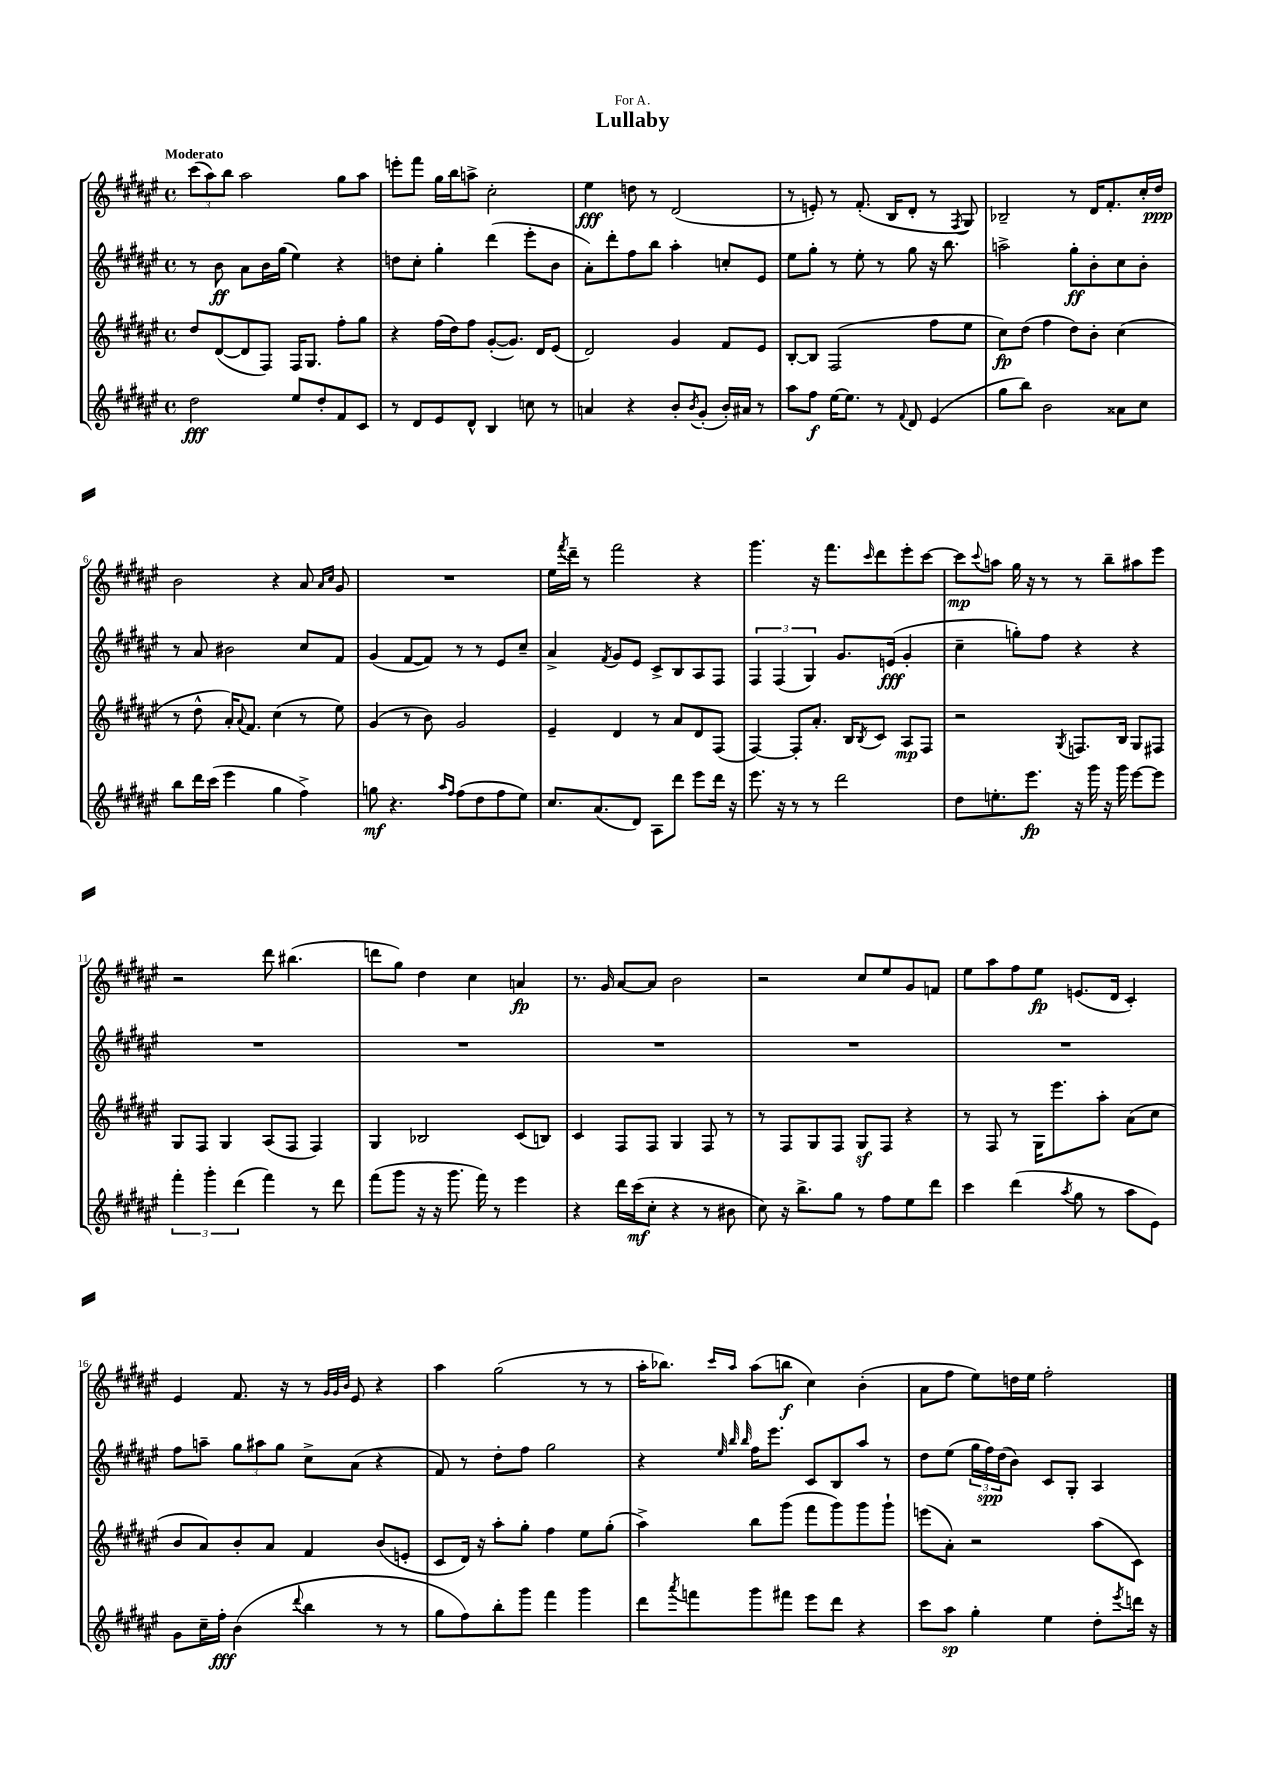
\header { title = "Lullaby" dedication = "For A." }
<<
\new StaffGroup <<
\new Staff = "s0" {
    \clef treble \key fis \major \defaultTimeSignature \time 4/4 \tempo "Moderato"
    \tuplet 3/2 { cis'''8( ais''8) b''8 } ais''2 gis''8 ais''8 |
    e'''8-. fis'''8 gis''16 b''16 a''8-> cis''2-. |
    eis''4\fff d''8 r8 dis'2( |
    r8 e'8-.) r8 fis'8.-.( b16 dis'8-. r8 \acciaccatura { fis8 } gis8) |
    bes2-- r8 dis'16 fis'8.-. cis''16-. dis''16\ppp |
    b'2 r4 ais'8 \grace { ais'16 cis''16 } gis'8 |
    R1 |
    eis''16 \acciaccatura { fis'''8 } dis'''16-- r8 fis'''2 r4 |
    gis'''4. r16 fis'''8. \grace { cis'''16 } dis'''8 eis'''8-. cis'''8~ |
    cis'''8\mp \appoggiatura { cis'''8 } a''8 gis''16 r16 r8 r8 b''8-- ais''8 eis'''8 |
    r2 dis'''8 bis''4.( |
    d'''8 gis''8) dis''4 cis''4 a'4\fp |
    r8. gis'16 ais'8~ ais'8 b'2 |
    r2 cis''8 eis''8 gis'8 f'8 |
    eis''8 ais''8 fis''8 eis''8\fp e'8.( dis'16 cis'4-.) |
    eis'4 fis'8. r16 r8 \grace { gis'32 gis'32 b'32 } eis'8 r4 |
    ais''4 gis''2( r8 r8 |
    ais''16-. bes''8.) \grace { cis'''16 ais''16 } ais''8( b''8\f cis''4) b'4-.( |
    ais'8 fis''8 eis''8) d''16 eis''16 fis''2-. \bar "|." |
}
\new Staff = "s1" {
    \clef treble \key fis \major \defaultTimeSignature \time 4/4
    r8 b'8\ff ais'8 b'16 gis''16( eis''4) r4 |
    d''8 cis''8-. gis''4-. dis'''4( eis'''8-. b'8 |
    ais'8-.) dis'''8-. fis''8 b''8 ais''4-. c''8-. eis'8 |
    eis''8 gis''8-. r8 eis''8-. r8 gis''8 r16 b''8. |
    a''2-> gis''8-.\ff b'8-. cis''8 b'8-. |
    r8 ais'8 bis'2 cis''8 fis'8 |
    gis'4( fis'8~ fis'8) r8 r8 eis'8 cis''8-- |
    ais'4-> \acciaccatura { fis'8 } gis'8 eis'8 cis'8-> b8 ais8 fis8 |
    \tuplet 3/2 { fis4 fis4( gis4) } gis'8. e'16\fff( gis'4-. |
    cis''4-- g''8-.) fis''8 r4 r4 |
    R1 |
    R1 |
    R1 |
    R1 |
    R1 |
    fis''8 a''8-- \tuplet 3/2 { gis''8 ais''8 gis''8 } cis''8-> ais'8( r4 |
    fis'8) r8 dis''8-. fis''8 gis''2 |
    r4 \grace { eis''32 b''32 b''32 } fis''16 eis'''8. cis'8 b8 ais''8 r8 |
    dis''8 eis''8( \tuplet 3/2 { gis''16 fis''16\spp) dis''16( } b'8) cis'8 gis8-. ais4 \bar "|." |
}
\new Staff = "s2" {
    \clef treble \key fis \major \defaultTimeSignature \time 4/4
    dis''8 dis'8~( dis'8 fis8) fis16 gis8. fis''8-. gis''8 |
    r4 fis''16( dis''16) fis''8 gis'8~-.( gis'8.) dis'16 eis'8( |
    dis'2) gis'4 fis'8 eis'8 |
    b8~-. b8 fis2( fis''8 eis''8 |
    cis''8\fp) dis''8( fis''4 dis''8) b'8-. cis''4( |
    r8 dis''8-^ ais'16-.) \appoggiatura { ais'8 } fis'8. cis''4( r8 eis''8) |
    gis'4( r8 b'8) gis'2 |
    eis'4-- dis'4 r8 ais'8 dis'8 fis8( |
    fis4~) fis8-. ais'8.-. b16 \acciaccatura { b8 } cis'8 ais8\mp fis8 |
    r2 \acciaccatura { gis8 } f8. b16 gis8 fis8 |
    gis8 fis8 gis4 ais8( fis8 fis4) |
    gis4 bes2 cis'8( b8) |
    cis'4 fis8 fis8 gis4 fis8 r8 |
    r8 fis8 gis8 fis8 gis8\sf fis8 r4 |
    r8 fis8 r8 gis16 eis'''8. ais''8-. ais'8( cis''8 |
    b'8 ais'8) b'8-. ais'8 fis'4 b'8( e'8-. |
    cis'8 dis'16) r16 ais''8-. gis''8-. fis''4 eis''8 gis''8-.( |
    ais''4->) b''8 gis'''8( fis'''8 gis'''8) gis'''8 gis'''8-! |
    e'''8( ais'8-.) r2 ais''8( cis'8) \bar "|." |
}
\new Staff = "s3" {
    \clef treble \key fis \major \defaultTimeSignature \time 4/4
    dis''2\fff eis''8 dis''8-. fis'8 cis'8 |
    r8 dis'8 eis'8 dis'8-^ b4 c''8 r8 |
    a'4 r4 b'8-. \acciaccatura { b'8 } gis'8-.( b'16-.) ais'16 r8 |
    ais''8 fis''8\f eis''16~ eis''8. r8 \appoggiatura { fis'8 } dis'8 eis'4( |
    gis''8 b''8) b'2 aisis'8 cis''8 |
    b''8 dis'''16 cis'''16( eis'''4 gis''4 fis''4->) |
    g''8\mf r4. \grace { ais''16 fis''16 } fis''8( dis''8 fis''8 eis''8) |
    cis''8. ais'8.( dis'8) ais8 dis'''8 eis'''8 dis'''16 r16 |
    eis'''8. r16 r8 r8 dis'''2 |
    dis''8 e''8.-. eis'''8.\fp r16 gis'''16 r16 gis'''16 eis'''8~ eis'''8 |
    \tuplet 3/2 { fis'''4-. gis'''4-. dis'''4( } fis'''4) r8 dis'''8 |
    fis'''8( gis'''8 r16 r16 gis'''8. fis'''16) r8 eis'''4 |
    r4 dis'''16 cis'''16\mf( cis''8-. r4 r8 bis'8 |
    cis''8) r16 b''8.-> gis''8 r8 fis''8 eis''8 dis'''8 |
    cis'''4 dis'''4( \acciaccatura { ais''8 } gis''8 r8 ais''8 eis'8) |
    gis'8 cis''16-- fis''16-.\fff b'4( \appoggiatura { dis'''8 } b''4 r8 r8 |
    gis''8 fis''8) b''8-. gis'''8 fis'''4 gis'''4 |
    dis'''8 \acciaccatura { ais'''8 } f'''8 gis'''8 fis'''8 eis'''8 dis'''8 r4 |
    cis'''8 ais''8\sp gis''4-. eis''4 dis''8-. \acciaccatura { eis'''8 } d'''16 r16 \bar "|." |
}
>>
>>
